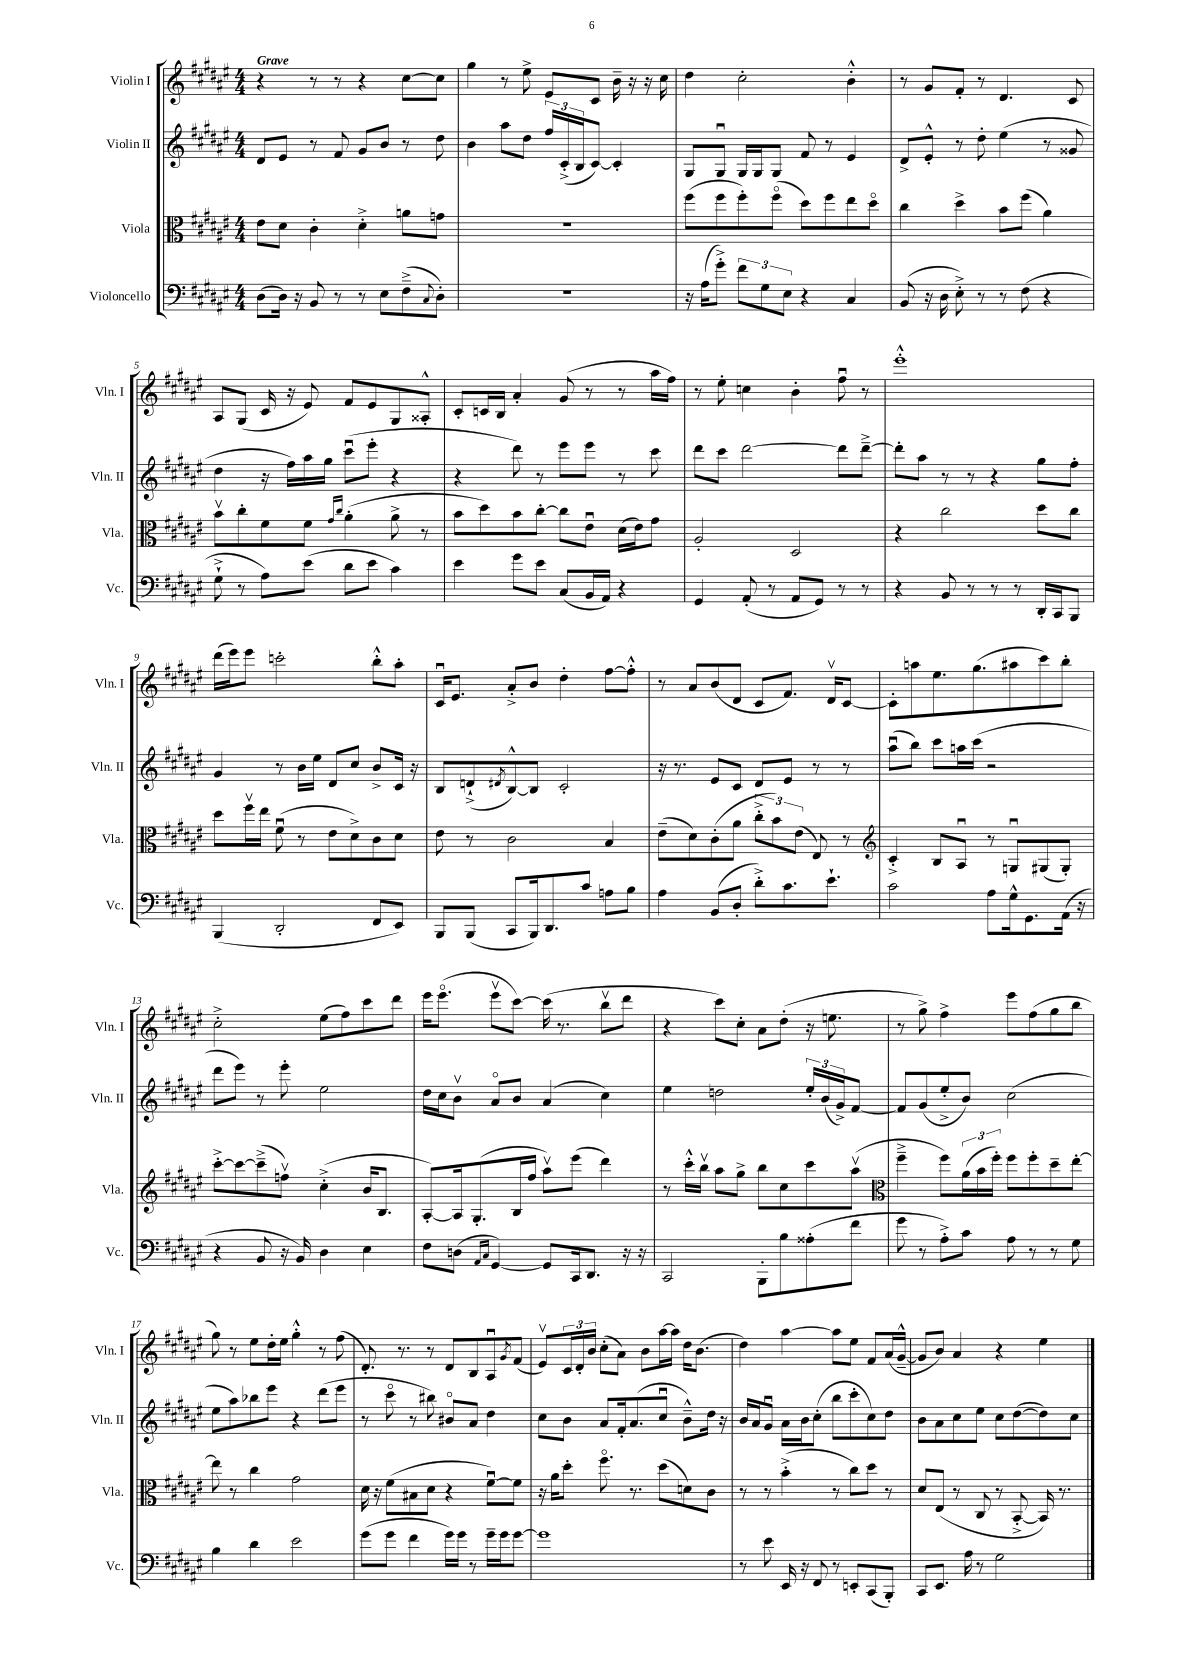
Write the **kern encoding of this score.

**kern	**kern	**kern	**kern
*staff4	*staff3	*staff2	*staff1
*clefF4	*clefC3	*clefG2	*clefG2
*k[f#c#g#d#a#e#]	*k[f#c#g#d#a#e#]	*k[f#c#g#d#a#e#]	*k[f#c#g#d#a#e#]
*M4/4	*M4/4	*M4/4	*M4/4
(8D#	8e#	8d#	4r
16D#)	8d#	8e#	.
16r	.	.	.
8BB	4c#'	8r	8r
8r	.	8f#	8r
8r	4d#'^	8g#	4r
8E#	.	8b	.
(8F#~^	8a	8r	[8cc#
8qqC#	.	.	.
8D#')	8g	8dd#	8cc#]
=	=	=	=
1r	1r	4b	4gg#
.	.	8aa#	8r
.	.	8dd#	8ee#^
.	.	24ff#	8e#
.	.	(24c#'^	.
.	.	24B	.
.	.	[8c#)	8c#
.	.	4c#']	16b~
.	.	.	16r
.	.	.	16r
.	.	.	16cc#
=	=	=	=
16r	(8ff#	8G#	4dd#
(16A#	.	.	.
8g#'^)	8ff#	8G#u	.
12f#	8ff#')	16G#	2cc#'
.	.	16G#	.
12G#	.	.	.
.	(8ff#o	8G#	.
12E#	.	.	.
4r	8dd#)	8f#	.
.	8ff#	8r	.
4C#	8ee#	4e#	4b'^^
.	8dd#o	.	.
=	=	=	=
(8BB	4cc#	8d#^	8r
16r	.	8e#'^^	8g#
16D#	.	.	.
8E#'^)	4dd#^	8r	8f#'
8r	.	8dd#'	8r
8r	8b	(4ee#	4.d#
(8F#	(8ff#	.	.
4r	4a#)	8r	.
.	.	8g##	8c#
=	=	=	=
8G#`^	8bv	4dd#	8A#
8r	8cc#'	.	(8G#
8A#)	8f#	16r	16c#
.	.	16ff#)	16r
(8e#	8f#	16aa#	8e#)
.	.	16gg#	.
.	16qqg#	.	.
.	16qqcc#	.	.
8d#	(4a#'	(8ccc#u	8f#
8e#	.	8eee#'	8e#
4c#)	8a#^	4r	8G#
.	8r	.	8A##'^^
=	=	=	=
4e#	8b	4r	8c#'
.	8dd#)	.	16c
.	.	.	16B
8g#	8b	8ddd#)	4a#'
8e#	[8cc#'	8r	.
(8C#	8cc#]	8eee#	(8g#
16BB	8e#u	8eee#	8r
16AA#)	.	.	.
4r	(16d#	8r	8r
.	16e#)	.	.
.	8g#	8ccc#	16aa#
.	.	.	16ff#)
=	=	=	=
4GG#	2A#'	8ddd#	8r
.	.	8ccc#	8ee#'
(8AA#'	.	[2ddd#	4cc
8r	.	.	.
8AA#	2D#	.	4b'
8GG#)	.	.	.
8r	.	8ddd#]	8ff#u
8r	.	[8ddd#~^	8r
=	=	=	=
4r	4r	8ddd#']	1eee#'^^
.	.	8aa#	.
8BB	2cc#	8r	.
8r	.	8r	.
8r	.	4r	.
8r	.	.	.
16DD#'	8dd#	8gg#	.
16CC#	.	.	.
8BBB	8cc#	8ff#'	.
=	=	=	=
(4BBB	8dd#	4g#	(16ddd#
.	.	.	16eee#)
.	16ff#v	.	8eee#
.	16ee#	.	.
2DD#'	(8f#u	8r	2ccc'
.	8r	16b	.
.	.	16ee#	.
.	8e#	8d#	.
.	8d#^)	8cc#	.
8FF#	8c#	8b^	8bb'^^
8EE#)	8d#	16c#	8aa#'
.	.	16r	.
=	=	=	=
8BBB	8e#	8B	16c#u
.	.	.	8.e#
(8BBB	8r	(8d`^	.
.	.	8qd#	.
8CC#	2c#	[8B^^)	8a#'^
16BBB)	.	8B]	8b
8.DD#	.	.	.
.	.	2c#'	4dd#'
8c#	.	.	.
8A	4B	.	[8ff#
8B	.	.	8ff#'^^]
=	=	=	=
4A#	(8e#~	16r	8r
.	.	8.r	.
.	8d#)	.	8a#
(8BB	(8c#'	8e#	(8b
8D#'	8a#	8c#	8d#
8d#'^)	12cc#'^	8d#	8c#
.	12b)	.	.
8.c#	.	8e#	8.f#)
.	(12e#	.	.
.	8E#)	8r	.
8.e#`	.	.	16d#v
.	8r	8r	[8c#
=	=	=	=
*	*clefG2	*	*
2c#	4c#'^	(8aa#u	8c#']
.	.	8bb)	8aa
.	8B	8ccc#	8.ee#
.	8A#u	16aa	.
.	.	(16ccc#	(8.gg#
8A#	8r	2r	.
16G#^^	8Gu	.	8aa#
8.GG#	.	.	.
.	(8G#	.	8ccc#)
(16AA#	8G#')	.	8bb'
16r	.	.	.
=	=	=	=
4r	[8ccc#'^	8ddd#	2cc#'^
.	8ccc#_	8eee#)	.
8BB	(8ccc#~^]	8r	.
16r	8ffv)	8eee#'	.
16BB)	.	.	.
4D#	(4cc#'^	2ee#	(8ee#
.	.	.	8ff#)
4E#	16b	.	8ccc#
.	8.B	.	.
.	.	.	8ddd#
=	=	=	=
8F#	[8A#')	16dd#	16eee#
.	.	16cc#	(8.eee#o
(8D	16A#]	8bv	.
.	(8.G#'	.	.
16qqAA#	.	.	.
16qqC#	.	.	.
[4GG#)	.	8a#o	8eee#v
.	16B	8b	[8ccc#)
.	16ff#	.	.
8GG#]	8aa#v)	(4a#	(16ccc#]
.	.	.	8.r
16CC#	(8eee#	.	.
8.DD#	.	.	.
.	4ddd#)	4cc#)	8bbv
16r	.	.	8ddd#
16r	.	.	.
=	=	=	=
2CC#	8r	4ee#	4r
.	16ccc#'^^	.	.
.	16bbv	.	.
.	8aa#	2dd	8ccc#)
.	8gg#^	.	8cc#'
8BBB'	8bb	.	8a#
8B	8cc#	.	(8dd#'
(8A##'	8ccc#	24ee#'	16r
.	.	(24b	.
.	.	.	8.ee
.	.	24g#^)	.
8f#	(8aa#v	[8f#	.
=	=	=	=
*	*clefC3	*	*
8g#	4ff#~^	8f#]	8r
8r	.	(8g#	8gg#^)
8A#'^)	8ff#)	8ee#'^	4ff#^
8c#	(24a#	8b)	.
.	24b	.	.
.	24ff#')	.	.
8A#	8ff#	(2cc#	8eee#
8r	8ff#'	.	(8ff#
8r	8dd#~	.	8gg#
8G#	[8ee#'	.	8bb
=	=	=	=
4B	8ee#]	8ee#	8gg#)
.	8r	8aa#)	8r
4d#	4cc#	8bb-	8ee#
.	.	8eee#	16dd#'
.	.	.	16ee#
2e#	2g#	4r	4gg#'^^
.	.	(8ddd#	8r
.	.	8eee#	(8ff#
=	=	=	=
(8g#	16d#	8r	8.d#')
.	16r	.	.
8g#	(8f#	8ccc#o	.
.	.	.	8.r
4f#	8B#	8r	.
.	8d#	8bb#)	8r
16g#)	4r	8b#o	8d#
16g#	.	.	.
8r	.	8a#	8B
16g#~	[8f#u)	4dd#	8A#u
16g#	.	.	.
.	.	.	8qg#
[8g#	8f#]	.	(8f#
=	=	=	=
1g#]	16r	8cc#	8e#v)
.	16a#	.	.
.	8dd#'	8b	24c#
.	.	.	24d#'
.	.	.	24b
.	8.ff#o	8a#	(8cc#'
.	.	16f#'	8a#)
.	8.r	(8.a#	.
.	.	.	8b
.	(8dd#	8cc#u	[16aa#
.	.	.	16aa#]
.	8d)	8b~^^)	16dd#
.	.	.	(8.b
.	8c#	16dd#	.
.	.	16r	.
=	=	=	=
8r	8r	16b	4dd#)
.	.	16a#	.
8e#	8r	8g#u	.
16EE#	(4b'^	16a#	[4aa#
16r	.	16b	.
8FF#	.	(8cc#'	.
8r	8r	8bb	8aa#]
8EE'	8cc#)	8ccc#'	8ee#
(8CC#	8dd#	8cc#)	8f#
8BBB')	8r	8dd#	(16a#
.	.	.	[16g#~^^
=	=	=	=
8CC#	8d#	8b	8g#]
8.EE#	(8E#	8a#	8b)
.	8r	8cc#	4a#
16A#	.	.	.
8r	8C#	8ee#	.
2G#	8r	8cc#	4r
.	[8BB'^	([8dd#	.
.	16BB])	8dd#])	4ee#
.	8.r	.	.
.	.	8cc#	.
==	==	==	==
*-	*-	*-	*-
